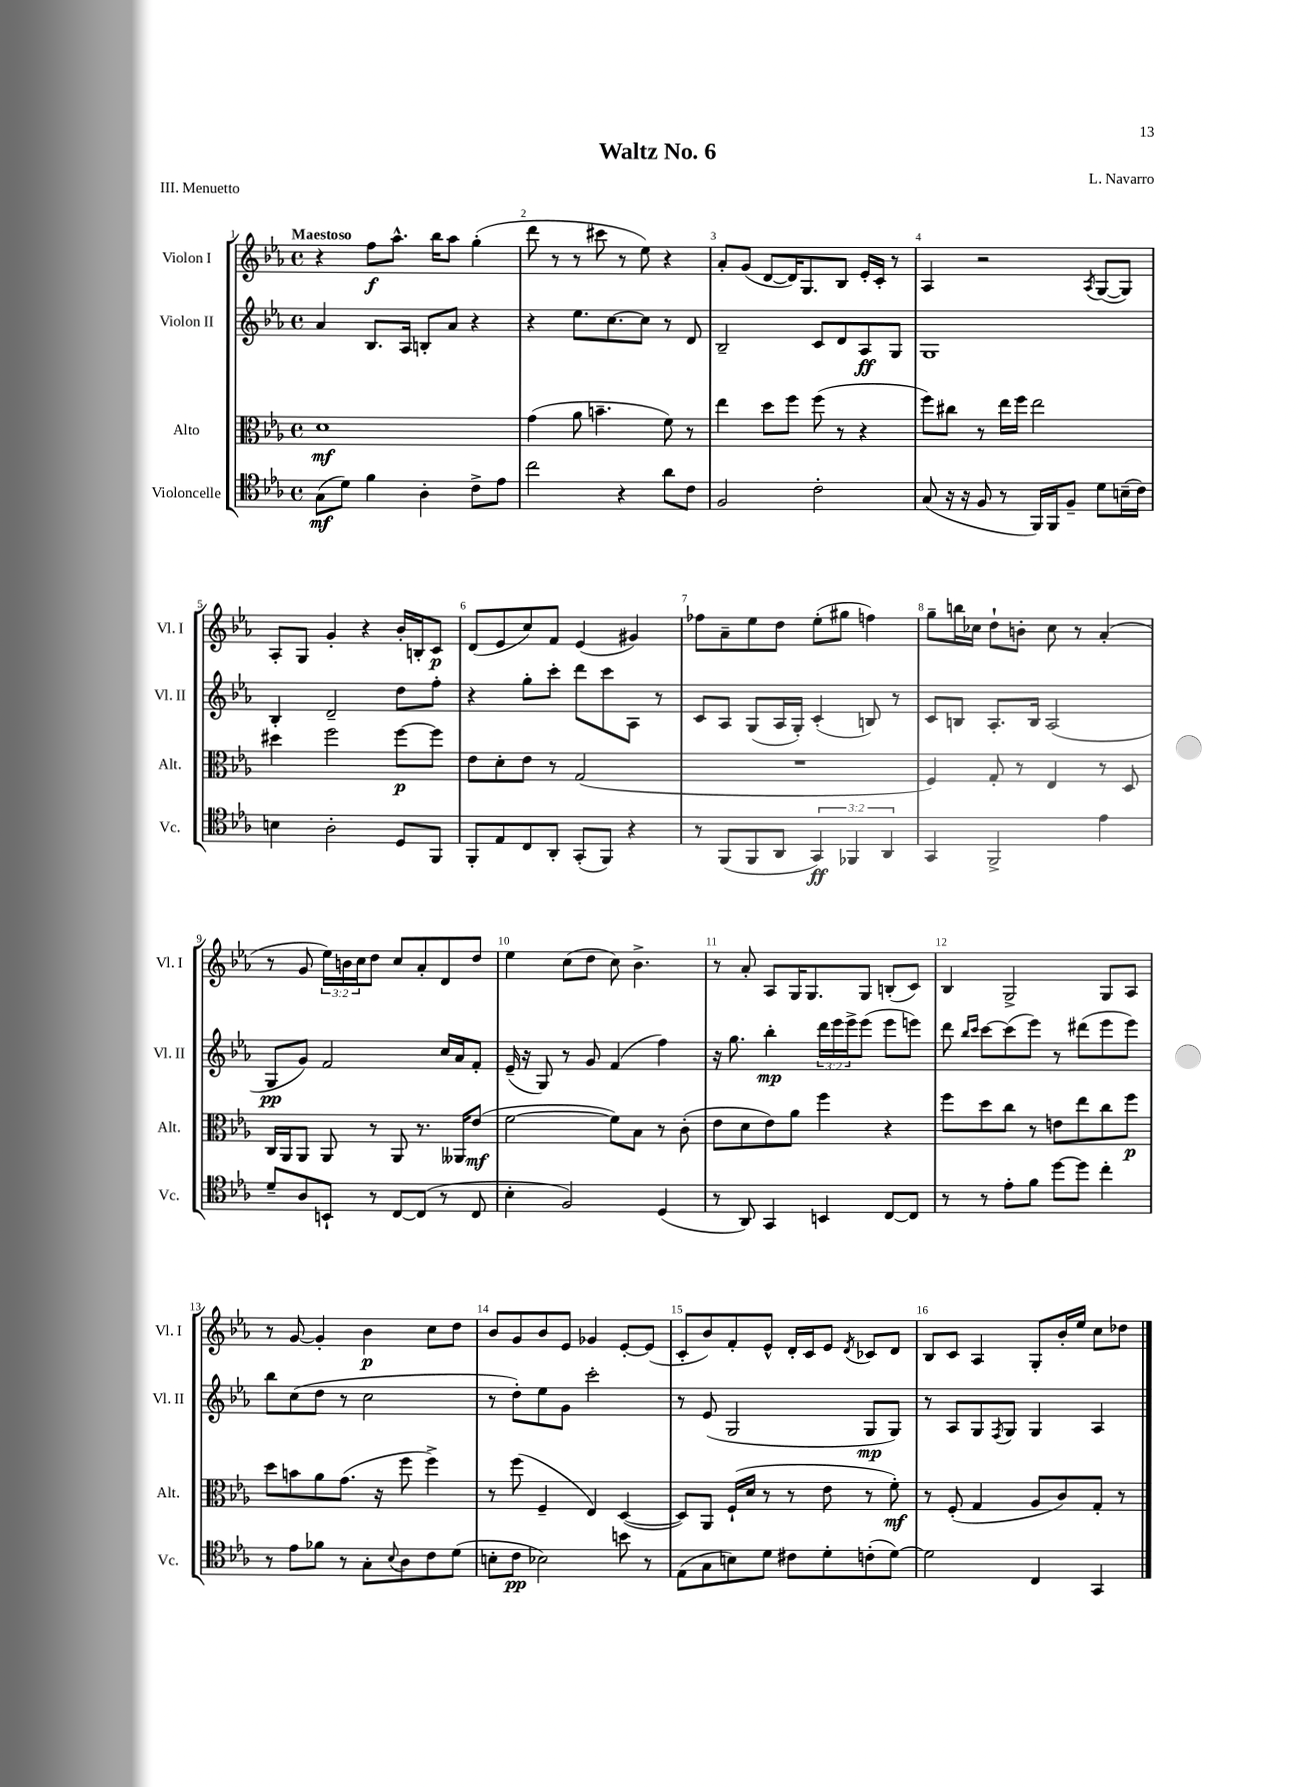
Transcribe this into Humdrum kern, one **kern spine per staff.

**kern	**kern	**kern	**kern
*staff4	*staff3	*staff2	*staff1
*clefC4	*clefC3	*clefG2	*clefG2
*k[b-e-a-]	*k[b-e-a-]	*k[b-e-a-]	*k[b-e-a-]
*M4/4	*M4/4	*M4/4	*M4/4
*met(c)	*met(c)	*met(c)	*met(c)
(8G\L	1d	4a-/	4r
8d\J)	.	.	.
4f\	.	8.B-/L	8ff\L
.	.	.	8.aa-^^\J
.	.	16A-/Jk	.
4A-'\	.	8B'/L	.
.	.	.	16bb-\LK
.	.	8a-/J	8aa-\J
8c^\L	.	4r	(4gg'\
8e-\J	.	.	.
=	=	=	=
2cc\	(4g\	4r	8ddd\
.	.	.	8r
.	8a-\	8.ee-\L	8r
.	4.b~\	.	8ccc#\
.	.	[8.cc\	.
4r	.	.	8r
.	.	8cc\]J	8ee-\)
8a-\L	8f\)	8r	4r
8c\J	8r	8d/	.
=	=	=	=
2F/	4ee-\	2B-~/	8a-'/L
.	.	.	(8g/J
.	8dd\L	.	[8d/L
.	8ff\J	.	16d/]K)
.	.	.	8.G/
2c'\	(8ff\	8c/L	.
.	8r	8d/	8B-/J
.	4r	8A-/	16e-'/LL
.	.	.	16c'/JJ
.	.	8G/J	8r
=	=	=	=
(8G/	8ff\L)	1G	4A-/
16r	8cc#\J	.	.
16r	.	.	.
8F/	8r	.	2r
8r	16ee-\LL	.	.
.	16ff\JJ	.	.
16FF/LL)	2ee-\	.	.
16FF/J	.	.	.
8F~/J	.	.	.
.	.	.	8qA-/
8d\L	.	.	([8G/L
(16B~\L	.	.	8G/]J)
16c\JJ)	.	.	.
=	=	=	=
4B\	4dd#\	4B-'/	8A-'/L
.	.	.	8G/J
2A-'\	2ff\	2d~/	4g'/
.	.	.	4r
8D/L	[8ff\L	8dd\L	16b-'/LL
.	.	.	16B'/J
8FF/J	8ff\]J	8ff'\J	8c/J
=	=	=	=
8FF'/L	8e-\L	4r	(8d/L
8E-/	8d'\	.	8e-/
8C/	8e-\J	8gg'\L	8cc/)
8AA-'/J	8r	8ccc'\J	8f/J
(8GG'/L	(2G/	8ddd\L	(4e-/
8FF/J)	.	8ccc\	.
4r	.	8A-\J	4g#/)
.	.	8r	.
=	=	=	=
8r	1r	8c/L	8ff-\L
(8FF/L	.	8A-/J	8a-~\
8FF/	.	(8G/L	8ee-\
8AA-/J	.	16A-/L	8dd\J
.	.	16G'/JJ)	.
6GG/)	.	(4c'/	(8ee-'\L
.	.	.	8gg#\J
6FF-/	.	.	.
.	.	8B/)	4ff\)
6AA-/	.	.	.
.	.	8r	.
=	=	=	=
4GG/	4F/)	8c/L	8gg~\L
.	.	8B/J	16bb\L
.	.	.	16cc-\JJ
2FF^/	8G'/	8.A-'/L	8dd`\L
.	8r	.	8b'\J
.	.	16B/Jk	.
.	4E-/	(2A-/	8cc-\
.	.	.	8r
4e-\	8r	.	(4a-'/
.	8D/	.	.
=	=	=	=
8d~/L	16C/LL	8G/L	8r
.	16AA-/J	.	.
8A-/	8AA-/J	8g/J)	8g/
8BB`/J	8AA-/	2f/	24ee-\LL)
.	.	.	24b\
.	.	.	24cc\J
8r	8r	.	8dd\J
[8C/L	8AA-/	.	8cc/L
(8C/]J	8.r	.	8a-'/
8r	.	16cc/LL	8d/
.	16AA--/LK	16a-/J	.
8C/	(8e-/J	8f'/J	8dd/J
=	=	=	=
4B-'\	[2f\	(16e-~/	4ee-\
.	.	16r	.
.	.	8G/)	.
2F/)	.	8r	(8cc\L
.	.	8g/	8dd\J
.	8f\]L)	(4f/	8cc\)
.	8B-\J	.	4.b-^\
(4D/	8r	4ff\)	.
.	(8c'\	.	.
=	=	=	=
8r	8e-\L	16r	8r
.	.	8.gg\	.
8AA-/)	8d\	.	8a-'/
4GG/	8e-\)	4bb-'\	8A-/L
.	8a-\J	.	16G/K
.	.	.	8.G/
4BB/	4ff\	24ddd\LL	.
.	.	24eee-\	.
.	.	24eee-^\J	.
.	.	(8eee-\J	8G/J
[8C/L	4r	8eee-\L	(8B'/L
8C/]J	.	8eee\J)	8c/J)
=	=	=	=
8r	8ff\L	8ddd\	4B-/
.	.	16qqbb-/LL	.
.	.	16qqccc/JJ	.
8r	8dd\	[8ccc\L	.
8e-'\L	8cc\J	(8ccc\]	2G^/
8f\J	8r	8eee-\J)	.
[8dd\L	8e\L	8r	.
8dd\]J	8ee-\	(8ddd#\L	.
4cc'\	8cc\	8eee-\	8G/L
.	8ff\J	8eee-\J)	8A-/J
=	=	=	=
8r	8dd\L	8bb-\L	8r
8e-\L	8b\	(8cc\	[8g/
8f-\J	8a-\	8dd\J	4g'/]
8r	(8.g\J	8r	.
8G'\L	.	2cc\	4b-\
.	16r	.	.
8qqB-/	.	.	.
8A-\	8ff\	.	.
8c\	4ff^\)	.	8cc\L
(8d\J	.	.	8dd\J
=	=	=	=
8B'\L	8r	8r	8b-/L
8c\J	(8ff\	8dd'\L)	8g/
2B-\)	4F~/	8ee-\	8b-/
.	.	8g\J	8e-/J
.	4E-/)	2ccc'\	4g-/
8b\	([4D/	.	[8e-'/L
8r	.	.	(8e-/]J
=	=	=	=
(8E-\L	8D/]L)	8r	8c'/L
8G\	8AA-/J	(8e-/	8b-/)
8B\)	(16F`/LL	2G/	8f'/
.	16d/JJ	.	.
8d\J	8r	.	8e-^^/J
8c#\L	8r	.	16d'/LL
.	.	.	16c/J
8d'\	8e-\	.	8e-/J
.	.	.	8qd/
(8c'\	8r	8G/L	8c-/L
[8d\J)	8f'\)	8G/J)	8d/J
=	=	=	=
2d\]	8r	8r	8B-/L
.	(8F'/	8A-/L	8c/J
.	4G/	8G/	4A-/
.	.	8qF/	.
.	.	8G/J	.
4C/	8A-/L	4G/	8G'/L
.	8c/)	.	16b-'/L
.	.	.	16ee-/JJ
4GG/	8G'/J	4A-/	8cc\L
.	8r	.	8dd-\J
==	==	==	==
*-	*-	*-	*-
